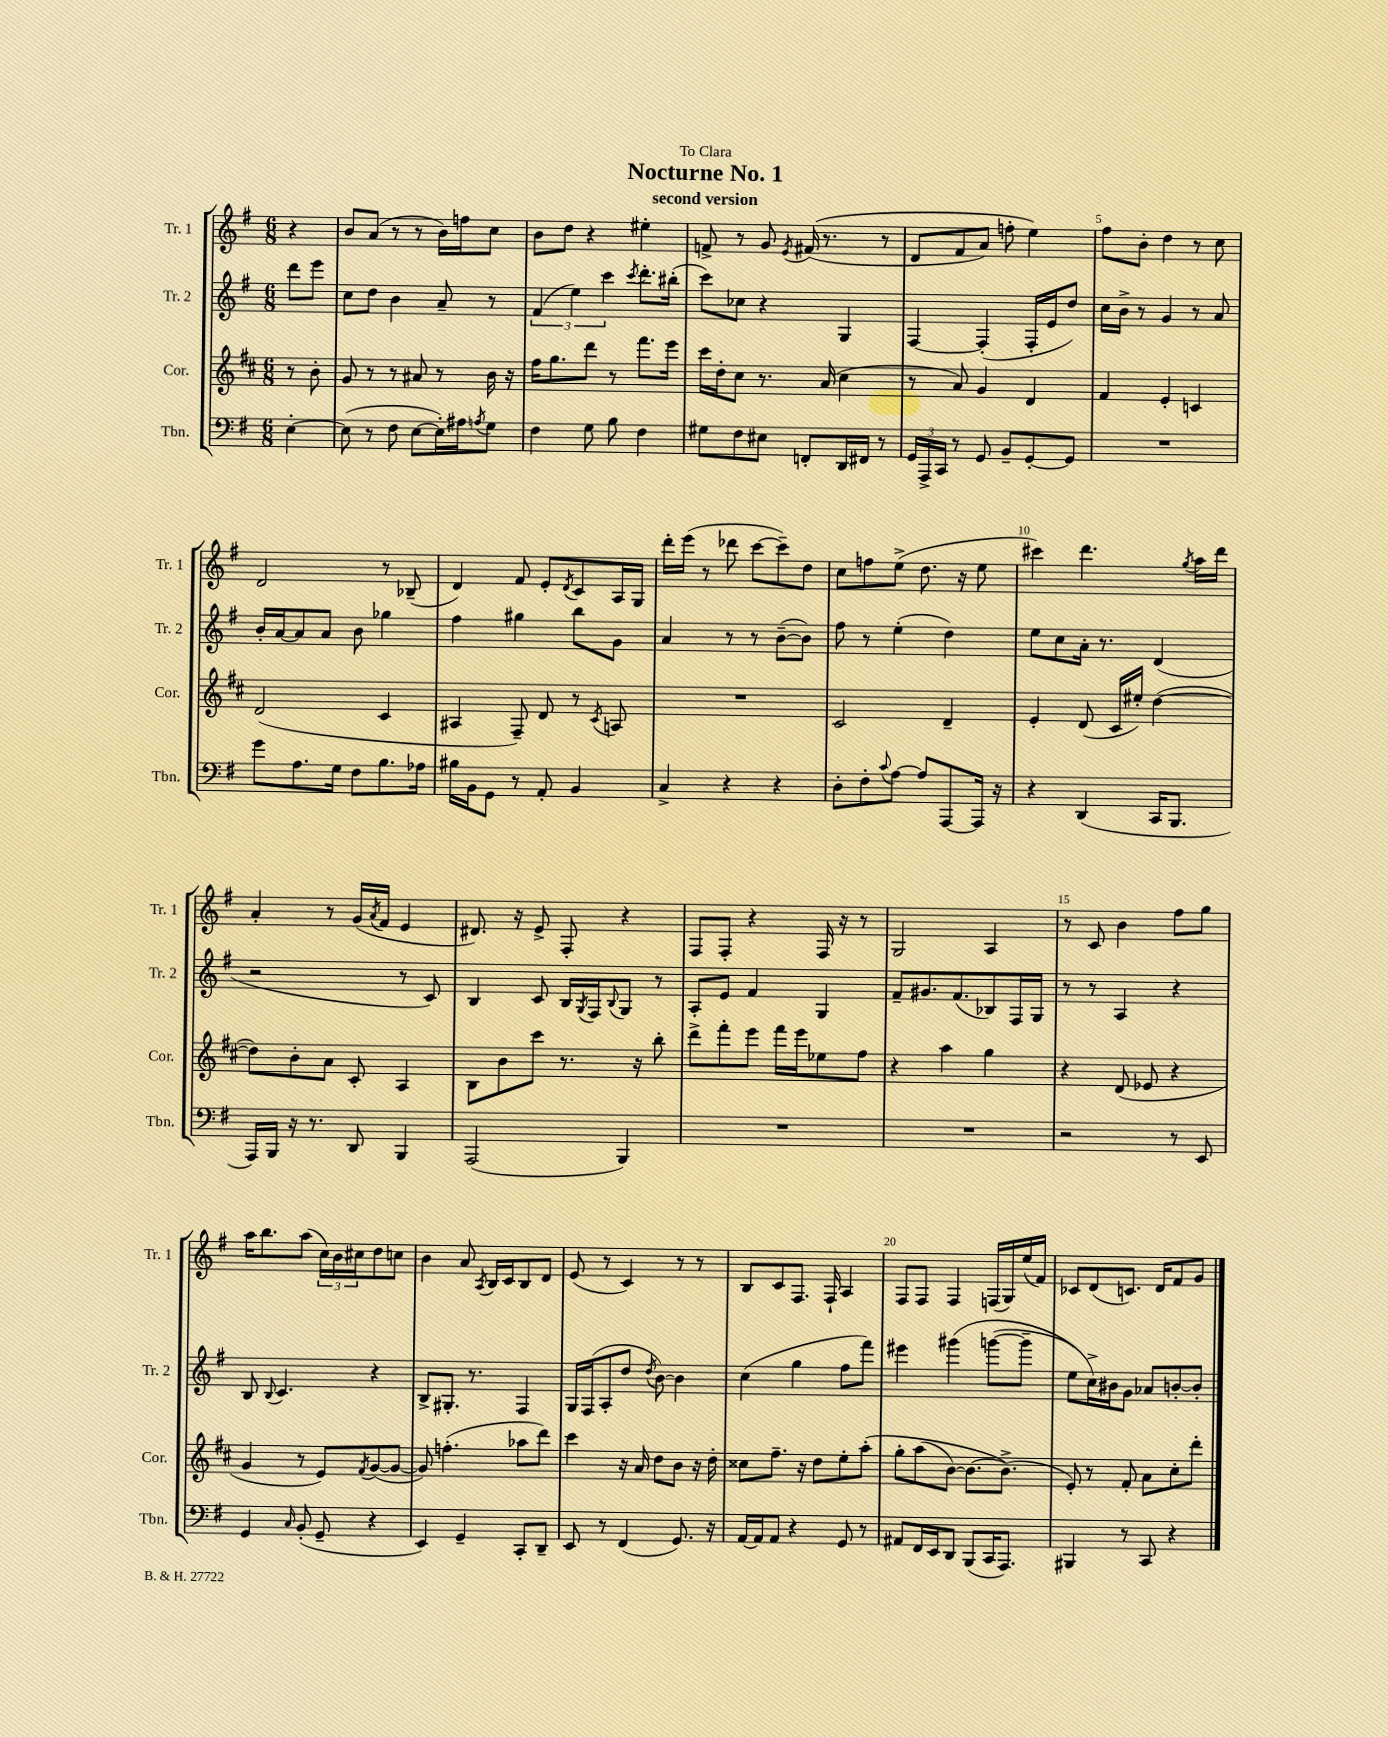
\header { title = "Nocturne No. 1" subtitle = "second version" dedication = "To Clara" }
<<
\new StaffGroup <<
\new Staff = "s0" \with { instrumentName = "Tr. 1" shortInstrumentName = "Tr. 1" } {
    \clef treble \key g \major \numericTimeSignature \time 6/8 \partial 4
    r4 |
    b'8 a'8( r8 r8 b'16) f''16 c''8 |
    b'8 d''8 r4 eis''4-. |
    f'8-> r8 g'8 \acciaccatura { e'8 } fis'16(\( r8. r8 |
    d'8 fis'8 a'8) f''8-. e''4\) |
    fis''8 b'8-. d''4 r8 c''8 |
    d'2 r8 bes8--( |
    d'4) fis'8 e'8-. \acciaccatura { d'8 } c'8 a16 g16 |
    d'''16-. e'''16( r8 des'''8 c'''8~ c'''8--) d''8 |
    c''8 f''8 e''8->( d''8. r16 e''8 |
    cis'''4) d'''4. \acciaccatura { g''8 } a''16 d'''16 |
    a'4-. r8 g'16( \acciaccatura { a'8 } fis'16 e'4 |
    dis'8.) r16 e'8-> fis8-. r4 |
    fis8 fis8-. r4 fis16 r16 r8 |
    g2 a4 |
    r8 c'8 b'4 fis''8 g''8 |
    a''16 b''8. a''8( \tuplet 3/2 { c''16) b'16 cis''16 } d''8 c''8 |
    b'4 a'8 \acciaccatura { a8 } b16 c'16 b8 d'8 |
    e'8( r8 c'4) r8 r8 |
    b8 c'8 fis8. fis16-! a4 |
    fis8 fis8 fis4 f16( g16) e''16( fis'16) |
    ces'8 d'8( c'8.) d'16 fis'8 g'8 \bar "|." |
}
\new Staff = "s1" \with { instrumentName = "Tr. 2" shortInstrumentName = "Tr. 2" } {
    \clef treble \key g \major \numericTimeSignature \time 6/8 \partial 4
    d'''8 e'''8 |
    c''8 d''8 b'4 a'8-- r8 |
    \tuplet 3/2 { fis'4( e''4) c'''4 } \acciaccatura { c'''8 } d'''8.-. bis''16-.( |
    c'''8) ces''8 r4 g4 |
    fis4~ fis4-.( fis16-. e'16 d''8) |
    c''16 b'16-> r8 g'4 r8 a'8 |
    b'16-. a'16~ a'8 a'8 b'8 ges''4 |
    fis''4 gis''4 b''8 g'8 |
    a'4 r8 r8 b'8~--( b'8) |
    fis''8 r8 e''4-.( d''4) |
    e''8 c''8 a'16-. r8. d'4( |
    r2 r8 c'8) |
    b4 c'8 b16 \acciaccatura { g8 } fis16 \appoggiatura { b8 } g8 r8 |
    a8-. e'8 fis'4 g4 |
    fis'8-- gis'8. fis'8.( bes8) fis16 g16 |
    r8 r8 a4 r4 |
    b8 \appoggiatura { b8 } c'4. r4 |
    b8-> gis8.-. r8. fis4 |
    g16 fis16( a8-. d''8 \acciaccatura { d''8 } b'8~) b'4 |
    c''4( g''4 fis''8 fis'''8) |
    eis'''4 gis'''4\( g'''8~( g'''8-- |
    e''8) c''16->\) bis'16 g'8 aes'8 b'8~-. b'8-. \bar "|." |
}
\new Staff = "s2" \with { instrumentName = "Cor." shortInstrumentName = "Cor." } {
    \clef treble \key d \major \numericTimeSignature \time 6/8 \partial 4
    r8 b'8-. |
    g'8 r8 r8 ais'8 r8 b'16 r16 |
    fis''16 g''8. d'''8 r8 fis'''8. e'''16 |
    cis'''16 d''16-. cis''8 r8. a'16( cis''4 |
    r8 a'8) g'4 d'4 |
    fis'4 e'4-. c'4 |
    d'2( cis'4 |
    ais4 fis8--) d'8 r8 \acciaccatura { cis'8 } a8 |
    R2. |
    cis'2 d'4-- |
    e'4-. d'8( cis'16 eis''16-.) d''4~( |
    d''8) b'8-. a'8 cis'8-. a4 |
    b8 b'8 cis'''8 r8. r16 b''8-. |
    d'''8-> fis'''8-. e'''8 fis'''16 e'''16 ees''8 fis''8 |
    r4 a''4 g''4 |
    r4 d'8( ees'8 r4 |
    g'4 r8 e'8) \acciaccatura { fis'8 } g'8~( g'8~ |
    g'8) f''4.-.( aes''8 d'''8) |
    cis'''4 r16 a'16 d''8 b'8 r16 d''16-. |
    cisis''8 fis''8.-- r16 d''8 e''8-. a''8-.\( |
    g''8-. a''8( b'8~) b'8.~ b'8.->(\) |
    e'8-.) r8 fis'8-. a'8 cis''8-. d'''8-. \bar "|." |
}
\new Staff = "s3" \with { instrumentName = "Tbn." shortInstrumentName = "Tbn." } {
    \clef bass \key g \major \numericTimeSignature \time 6/8 \partial 4
    e4~-. |
    e8( r8 fis8 e8~ e16-.) ais16 \acciaccatura { a8 } g8 |
    fis4 g8 b8 fis4 |
    gis8 fis8 eis8 f,8-. d,16 fis,16 r8 |
    \tuplet 3/2 { g,16 a,,16-> c,16 } r8 g,8 b,8-- g,8~-. g,8 |
    R2. |
    g'8 a8. g16 fis8 b8. aes16 |
    bis16 b,16 g,8 r8 a,8-. b,4 |
    c4-> r4 r4 |
    d8-. fis8-. \appoggiatura { c'8 } a8~ a8 a,,8~ a,,16 r16 |
    r4 d,4( c,16 b,,8. |
    a,,16) b,,16 r16 r8. d,8 b,,4 |
    a,,2( b,,4) |
    R2. |
    R2. |
    r2 r8 e,8 |
    g,4 \grace { c16 } b,8-.( g,8-- r4 |
    e,4) g,4-- c,8-. d,8-- |
    e,8 r8 fis,4( g,8.) r16 |
    a,16~ a,16 a,8 r4 g,8 r8 |
    ais,8 fis,16 e,16 d,8 b,,8( c,16 a,,8.) |
    bis,,4 r8 c,8 r4 \bar "|." |
}
>>
>>
\layout { \context { \Score \override BarNumber.break-visibility = ##(#f #t #t) barNumberVisibility = #(every-nth-bar-number-visible 5) } }
